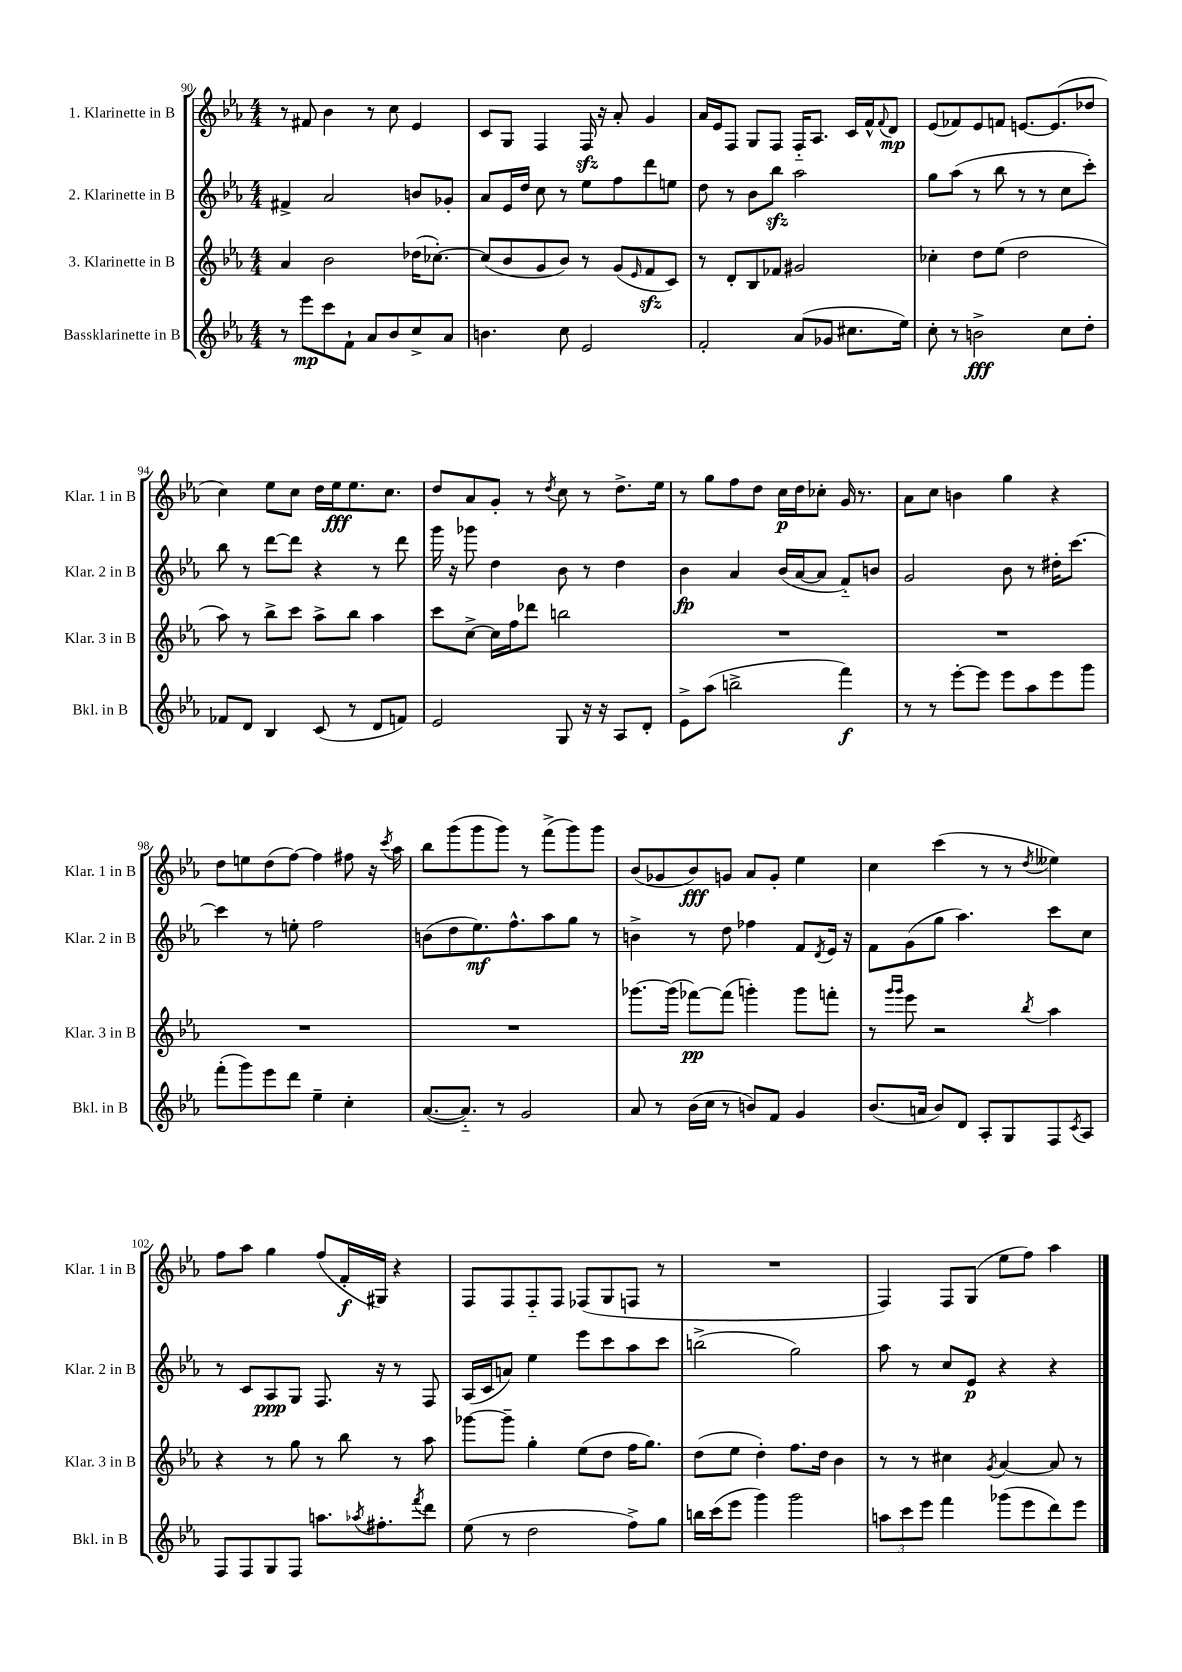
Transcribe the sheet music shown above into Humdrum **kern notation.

**kern	**kern	**kern	**kern
*staff4	*staff3	*staff2	*staff1
*clefG2	*clefG2	*clefG2	*clefG2
*k[b-e-a-]	*k[b-e-a-]	*k[b-e-a-]	*k[b-e-a-]
*M4/4	*M4/4	*M4/4	*M4/4
8r	4a-	4f#^	8r
8eee-	.	.	8f#
8ccc	2b-	2a-	4b-
8f`	.	.	.
8a-	.	.	8r
8b-	.	.	8cc
8cc^	(16dd-	8b	4e-
.	[8.cc-')	.	.
8a-	.	8g-'	.
=	=	=	=
4.b	(8cc-]	8a-	8c
.	8b-	16e-	8G
.	.	16dd	.
.	8g	8cc	4F
8cc	8b-)	8r	.
2e-	8r	8ee-	16F
.	.	.	16r
.	(8g	8ff	8a-'
.	16qqe-	.	.
.	8f	8ddd	4g
.	8c)	8ee	.
=	=	=	=
2f'	8r	8dd	16a-
.	.	.	16e-
.	8d'	8r	8F
.	8B-	8b-	8G
.	8f-	8bb-	8F
(8a-	2g#	2aa-	16F'~
.	.	.	8.A-
8g-	.	.	.
8.cc#	.	.	16c
.	.	.	16f^^
.	.	.	8qqf
.	.	.	8d
16ee-)	.	.	.
=	=	=	=
8cc'	4cc-'	8gg	(8e-
8r	.	(8aa-	8f-)
2b^	8dd	8r	8e-
.	(8ee-	8bb-	8f
.	2dd	8r	[8.e
.	.	8r	.
.	.	.	(8.e]
8cc	.	8cc	.
8dd'	.	8ccc')	8dd-
=	=	=	=
8f-	8aa-)	8bb-	4cc)
8d	8r	8r	.
4B-	8bb-^	[8ddd	8ee-
.	8ccc	8ddd]	8cc
(8c	8aa-^	4r	16dd
.	.	.	16ee-
8r	8bb-	.	8.ee-
8d	4aa-	8r	.
.	.	.	8.cc
8f)	.	8ddd	.
=	=	=	=
2e-	8ccc	16ggg	8dd
.	.	16r	.
.	[8cc^	8ggg-	8a-
.	16cc]	4dd	8g'
.	16ff	.	.
.	8ddd-	.	8r
.	.	.	8qdd
8G	2bb	8b-	8cc
16r	.	8r	8r
16r	.	.	.
8A-	.	4dd	8.dd^
8d'	.	.	.
.	.	.	16ee-
=	=	=	=
8e-^	1r	4b-	8r
(8aa-	.	.	8gg
2bb^	.	4a-	8ff
.	.	.	8dd
.	.	(16b-	16cc
.	.	[16a-	16dd
.	.	8a-]	8cc-'
4fff)	.	8f'~)	16g
.	.	.	8.r
.	.	8b	.
=	=	=	=
8r	1r	2g	8a-
8r	.	.	8cc
[8eee-'	.	.	4b
8eee-]	.	.	.
8eee-	.	8b-	4gg
8aa-	.	8r	.
8eee-	.	16dd#'	4r
.	.	[8.ccc	.
8ggg	.	.	.
=	=	=	=
(8fff'	1r	4ccc]	8dd
8ggg)	.	.	8ee
8eee-	.	8r	(8dd
8ddd	.	8ee'	[8ff)
4ee-~	.	2ff	4ff]
4cc'	.	.	8ff#
.	.	.	16r
.	.	.	8qccc
.	.	.	16aa-
=	=	=	=
([8.a-	1r	(8b	8bb-
.	.	8dd	(8ggg
8.a-'~])	.	.	.
.	.	8.ee-)	8ggg
8r	.	.	8ggg)
.	.	8.ff^^	.
2g	.	.	8r
.	.	8aa-	(8fff^
.	.	8gg	8ggg)
.	.	8r	8ggg
=	=	=	=
8a-	[8.ggg-	4b^	(8b-
8r	.	.	8g-
.	(16ggg-]	.	.
(16b-	[8fff-)	8r	8b-)
16cc	.	.	.
8r	(8fff-]	8dd	8g
8b)	4ggg')	4ff-	8a-
8f	.	.	8g'
4g	8ggg	8f	4ee-
.	.	8qd	.
.	8fff'	16e-	.
.	.	16r	.
=	=	=	=
(8.b-	8r	8f	4cc
.	16qqggg	.	.
.	16qqggg	.	.
.	8eee-	(8g	.
16a	.	.	.
8b-)	2r	8gg	(4ccc
8d	.	4.aa-)	.
8A-'	.	.	8r
8G	.	.	8r
.	8qbb-	.	8qdd
8F	4aa-	8ccc	4ee--)
8qc	.	.	.
8A-	.	8cc	.
=	=	=	=
8F	4r	8r	8ff
8F	.	8c	8aa-
8G	8r	8A-	4gg
8F	8gg	8G	.
8.aa	8r	8.F	(8ff
.	8bb-	.	16f'
8qaa-	.	.	.
8.ff#'	.	16r	16G#)
.	8r	8r	4r
8qfff	.	.	.
8ddd	8aa-	8F	.
=	=	=	=
(8ee-	[8ggg-	(16A-	8F
.	.	16c	.
8r	8ggg-~]	8a)	8F
2dd	4gg'	4ee-	8F'~
.	.	.	8F
.	(8ee-	8eee-	(8F-
.	8dd	8ccc	8G
8ff^)	16ff	8aa-	8F
.	8.gg)	.	.
8gg	.	8ccc	8r
=	=	=	=
16bb	(8dd	(2bb^	1r
(16ccc	.	.	.
8eee-	8ee-	.	.
4ggg)	4dd')	.	.
2ggg	8.ff	2gg)	.
.	16dd	.	.
.	4b-	.	.
=	=	=	=
12aa	8r	8aa-	4F)
12ccc	.	.	.
.	8r	8r	.
12eee-	.	.	.
4fff	4cc#	8cc	8F
.	.	8e-	(8G
.	8qg	.	.
(8ggg-	[4a-	4r	8ee-
8eee-	.	.	8ff)
8ddd)	8a-]	4r	4aa-
8eee-	8r	.	.
==	==	==	==
*-	*-	*-	*-
